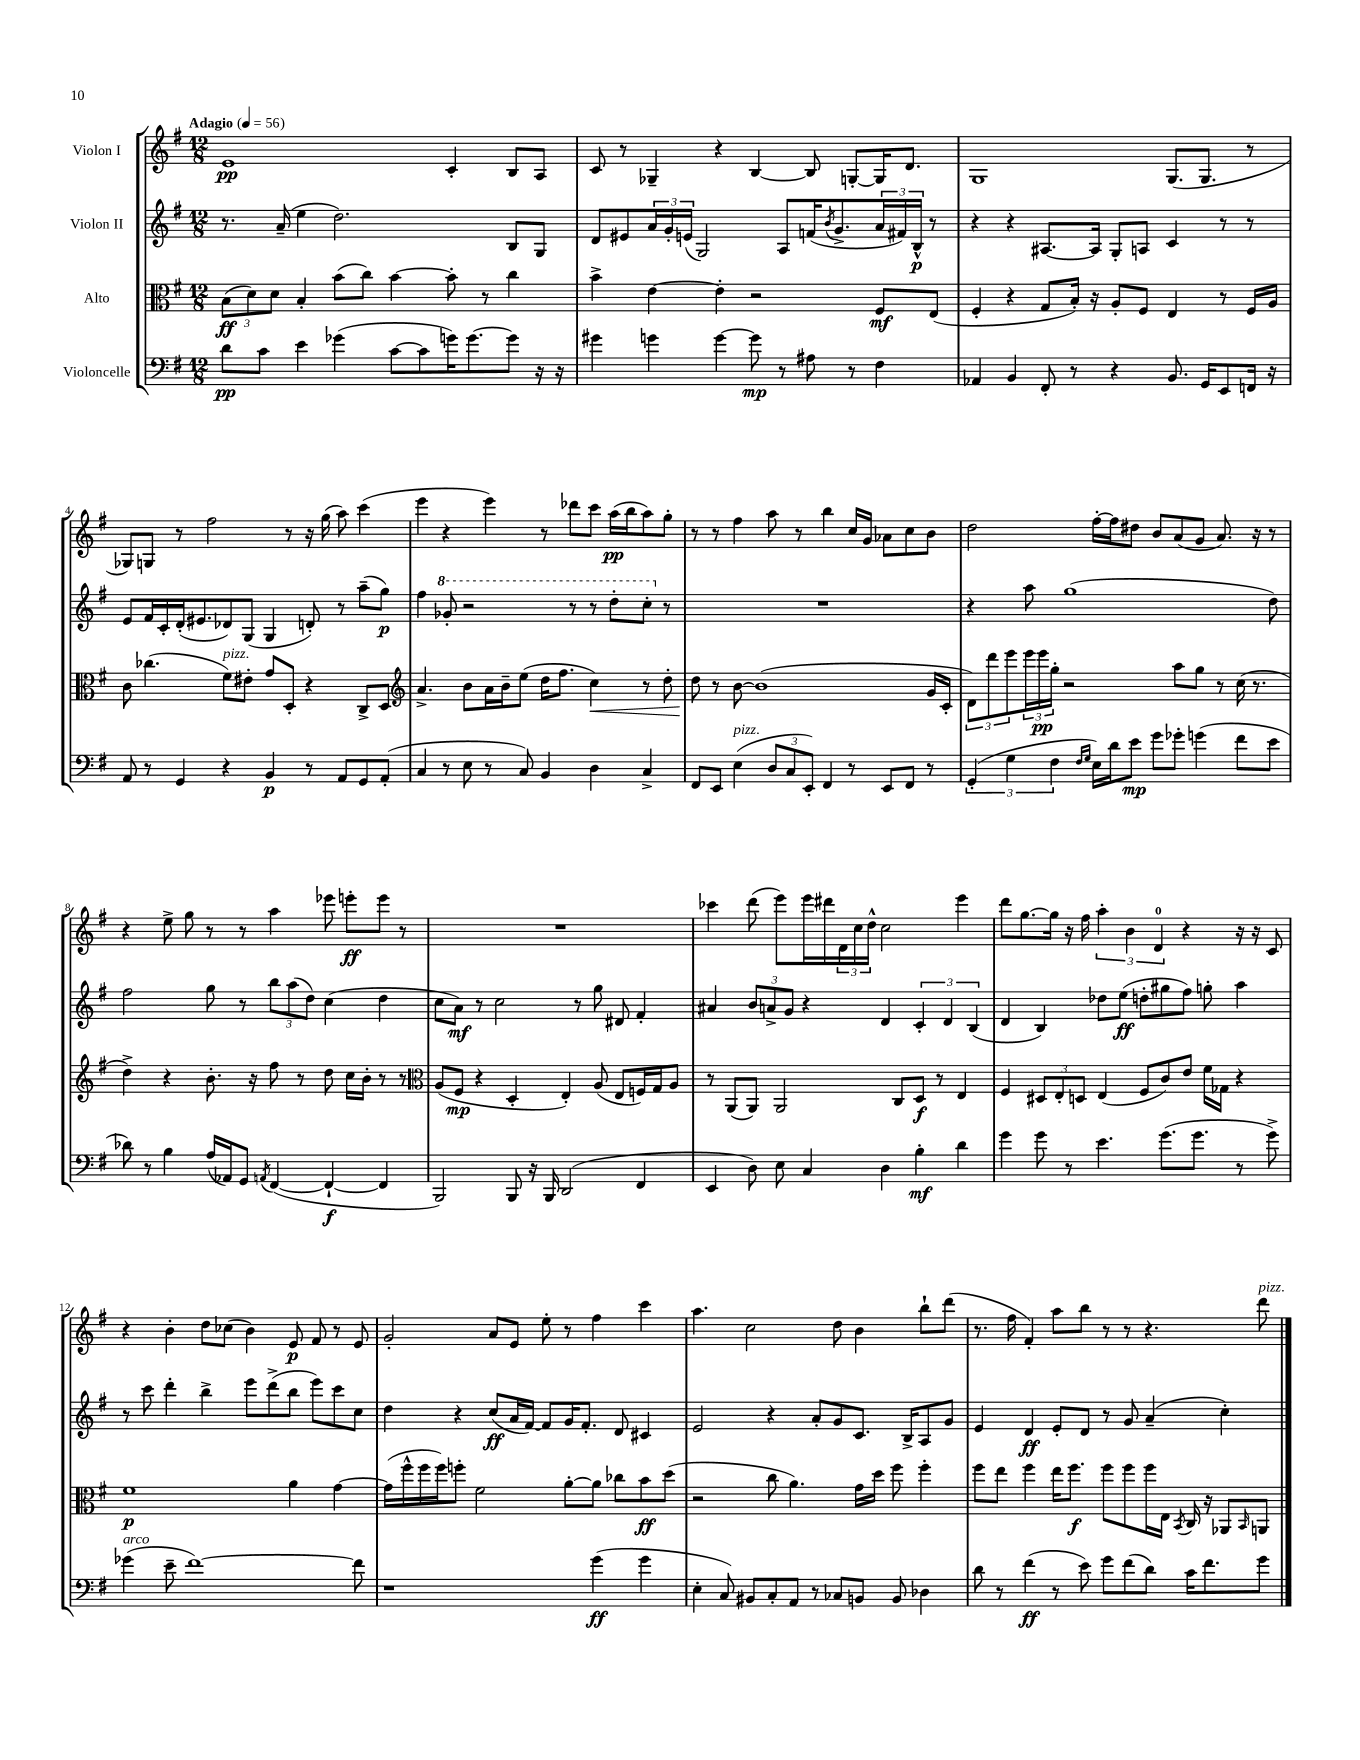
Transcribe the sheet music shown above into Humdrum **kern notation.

**kern	**kern	**kern	**kern
*staff4	*staff3	*staff2	*staff1
*clefF4	*clefC3	*clefG2	*clefG2
*k[f#]	*k[f#]	*k[f#]	*k[f#]
*M12/8	*M12/8	*M12/8	*M12/8
*MM56	*MM56	*MM56	*MM56
8d	(12B	8.r	1e
.	12d)	.	.
8c	.	.	.
.	12d	.	.
.	.	(16a~	.
4e	4B'	4ee	.
(4g-	(8b	2.dd)	.
.	8cc)	.	.
[8c	[4b	.	.
8c]	.	.	.
16g)	8b']	.	4c'
[8.g	.	.	.
.	8r	.	.
8g]	4cc	8B	8B
16r	.	8G	8A
16r	.	.	.
=	=	=	=
4g#	4b^	8d	8c
.	.	8e#	8r
4g	[4e	24a	4G-~
.	.	24g'	.
.	.	(24e	.
.	.	2G)	.
[4g	4e']	.	4r
8g]	2r	.	[4B
8r	.	8A	.
8A#	.	(16f	8B]
.	.	8qb	.
.	.	8.g^	.
8r	.	.	[8G'
4F#	8F#	24a	16G]
.	.	24f#)	.
.	.	.	8.d
.	.	24B^^	.
.	(8E	8r	.
=	=	=	=
4AA-	4F#'	4r	1G
4BB	4r	4r	.
8FF#'	8G	[8.A#	.
8r	16B')	.	.
.	16r	16A#]	.
4r	8A'	8G'	.
.	8F#	8A	.
8.BB	4E	4c	(8.G
16GG	.	.	8.G
8EE	8r	8r	.
16FF	16F#	8r	8r
16r	16A	.	.
=	=	=	=
8AA	8c	8e	8G-)
8r	(4.cc-	16f#	8G
.	.	16c'	.
4GG	.	(16d'	8r
.	.	8.e#	.
.	.	.	2ff#
4r	8f#)	8d-)	.
.	8e#'	(8G	.
4BB	8g	4G	.
.	8D'	.	8r
8r	4r	8d')	16r
.	.	.	(16gg
8AA	.	8r	8aa)
8GG	8C^	(8aa~	(4ccc
(8AA'	8D	8gg)	.
=	=	=	=
*	*clefG2	*	*
4C	4.a^	4ff#	4eee
8r	.	8gg-'	4r
8E	8b	2r	.
8r	16a	.	4eee)
.	16b~	.	.
8C)	(8ee	.	.
4BB	16dd	.	8r
.	8.ff#	.	.
.	.	8r	8ddd-
4D	4cc)	8r	8ccc
.	.	8ddd'	(16aa
.	.	.	16bb
4C^	8r	8ccc'	8aa)
.	8dd'	8r	8gg'
=	=	=	=
8FF#	8dd	1.r	8r
8EE	8r	.	8r
(4E	[8b	.	4ff#
.	(1b]	.	.
12D	.	.	8aa
12C	.	.	.
.	.	.	8r
12EE')	.	.	.
4FF#	.	.	4bb
8r	.	.	16cc
.	.	.	16g
8EE	.	.	8a-
8FF#	.	.	8cc
8r	16g	.	8b
.	16c'	.	.
=	=	=	=
(6GG'	12d)	4r	2dd
.	12ddd	.	.
6G	12eee	.	.
.	24eee	8aa	.
.	24eee	.	.
6F#	24gg'	.	.
.	2r	(1gg	.
16qqF#	.	.	.
16qqG	.	.	.
16E)	.	.	[16ff#'
16d	.	.	16ff#]
8e	.	.	8dd#
8g	.	.	8b
8g-'	8aa	.	(8a
(4g	8gg	.	8g
.	8r	.	8.a)
8f#	(16cc	.	.
.	8.r	.	16r
8e	.	8dd)	8r
=	=	=	=
8d-)	4dd^)	2ff#	4r
8r	.	.	.
4B	4r	.	8ee^
.	.	.	8gg
(16A	8.b'	8gg	8r
16AA-)	.	.	.
8GG	.	8r	8r
.	16r	.	.
8qAA	.	.	.
([4FF#	8ff#	12bb	4aa
.	.	(12aa	.
.	8r	.	.
.	.	12dd)	.
4FF#`_	8dd	(4cc	8eee-
.	16cc	.	8eee'
.	16b'	.	.
4FF#]	8r	4dd	8eee
.	8r	.	8r
=	=	=	=
*	*clefC3	*	*
2BBB)	(8A	8cc	1.r
.	8F#	8a)	.
.	4r	8r	.
.	.	2cc	.
8BBB	4D'	.	.
16r	.	.	.
16BBB	.	.	.
(2DD	4E')	.	.
.	.	8r	.
.	(8A	8gg	.
.	8E	8d#	.
4FF#	16F)	4f#'	.
.	16G	.	.
.	8A	.	.
=	=	=	=
4EE	8r	4a#	4ccc-
.	(8AA	.	.
8D)	8AA)	12b	(8ddd
.	.	12a^	.
8E	2AA	.	8eee)
.	.	12g	.
4C	.	4r	16eee
.	.	.	16ddd#
.	.	.	24d
.	.	.	24cc
.	.	.	24dd^^
4D	.	4d	2cc
.	8C	.	.
4B'	8D	6c'	.
.	8r	.	.
.	.	6d	.
4d	4E	.	4eee
.	.	(6B	.
=	=	=	=
4g	4F#	4d	8ddd
.	.	.	[8.gg
8g	12D#	4B)	.
.	.	.	16gg]
.	12E'	.	.
8r	.	.	16r
.	12D	.	.
.	.	.	16ff#
4.e	(4E	8dd-	6aa'
.	.	(8ee	.
.	.	.	6b
.	8F#	8dd'	.
.	.	.	6d
(8.g	8c)	8gg#	.
.	8e	8ff#)	4r
8.g	.	.	.
.	16f#	8gg'	.
.	16G-	.	.
8r	4r	4aa	16r
.	.	.	16r
8g^)	.	.	8c
=	=	=	=
(4g-	1f#	8r	4r
.	.	8ccc	.
8e~	.	4ddd'	4b'
[1f#)	.	.	.
.	.	4bb^	8dd
.	.	.	(8cc-
.	.	8eee	4b)
.	.	(8ddd^	.
.	4a	8bb	8e
.	.	8eee)	8f#
.	[4g	8ccc	8r
8f#]	.	8cc	8e
=	=	=	=
1r	(16g]	4dd	2g'
.	16ff#^^	.	.
.	16ff#	.	.
.	16ff#)	.	.
.	8ff'	4r	.
.	2f#	.	.
.	.	(8cc	8a
.	.	16a	8e
.	.	[16f#)	.
.	.	8f#]	8ee'
.	[8a'	16g	8r
.	.	8.f#'	.
(4g	8a]	.	4ff#
.	8cc-	8d	.
4g	8b	4c#	4ccc
.	(8dd	.	.
=	=	=	=
4E'	2r	2e	4.aa
8C)	.	.	.
8BB#	.	.	2cc
8C'	8cc	4r	.
8AA	4.a)	.	.
8r	.	8a'	.
8C-	.	8g	8dd
8BB	16g	8.c	4b
.	16dd	.	.
8BB	8ff#	.	.
.	.	16B^	.
4D-	4ff#'	8A	8bb`
.	.	8g	(8ddd
=	=	=	=
8d	8ff#	4e	8.r
8r	8ee	.	.
.	.	.	16ff#
(4f#	4ff#	4d	4f#')
8r	16ee	8e'	8aa
.	8.ff#	.	.
8e)	.	8d	8bb
8g	8ff#	8r	8r
(8f#	8ff#	8g	8r
8d)	16ff#	(4a~	4.r
.	16E	.	.
.	8qBB	.	.
16c	16C	.	.
8.f#	16r	.	.
.	8AA-	4cc')	.
.	16qqBB	.	.
8g	8AA	.	8ddd
==	==	==	==
*-	*-	*-	*-
